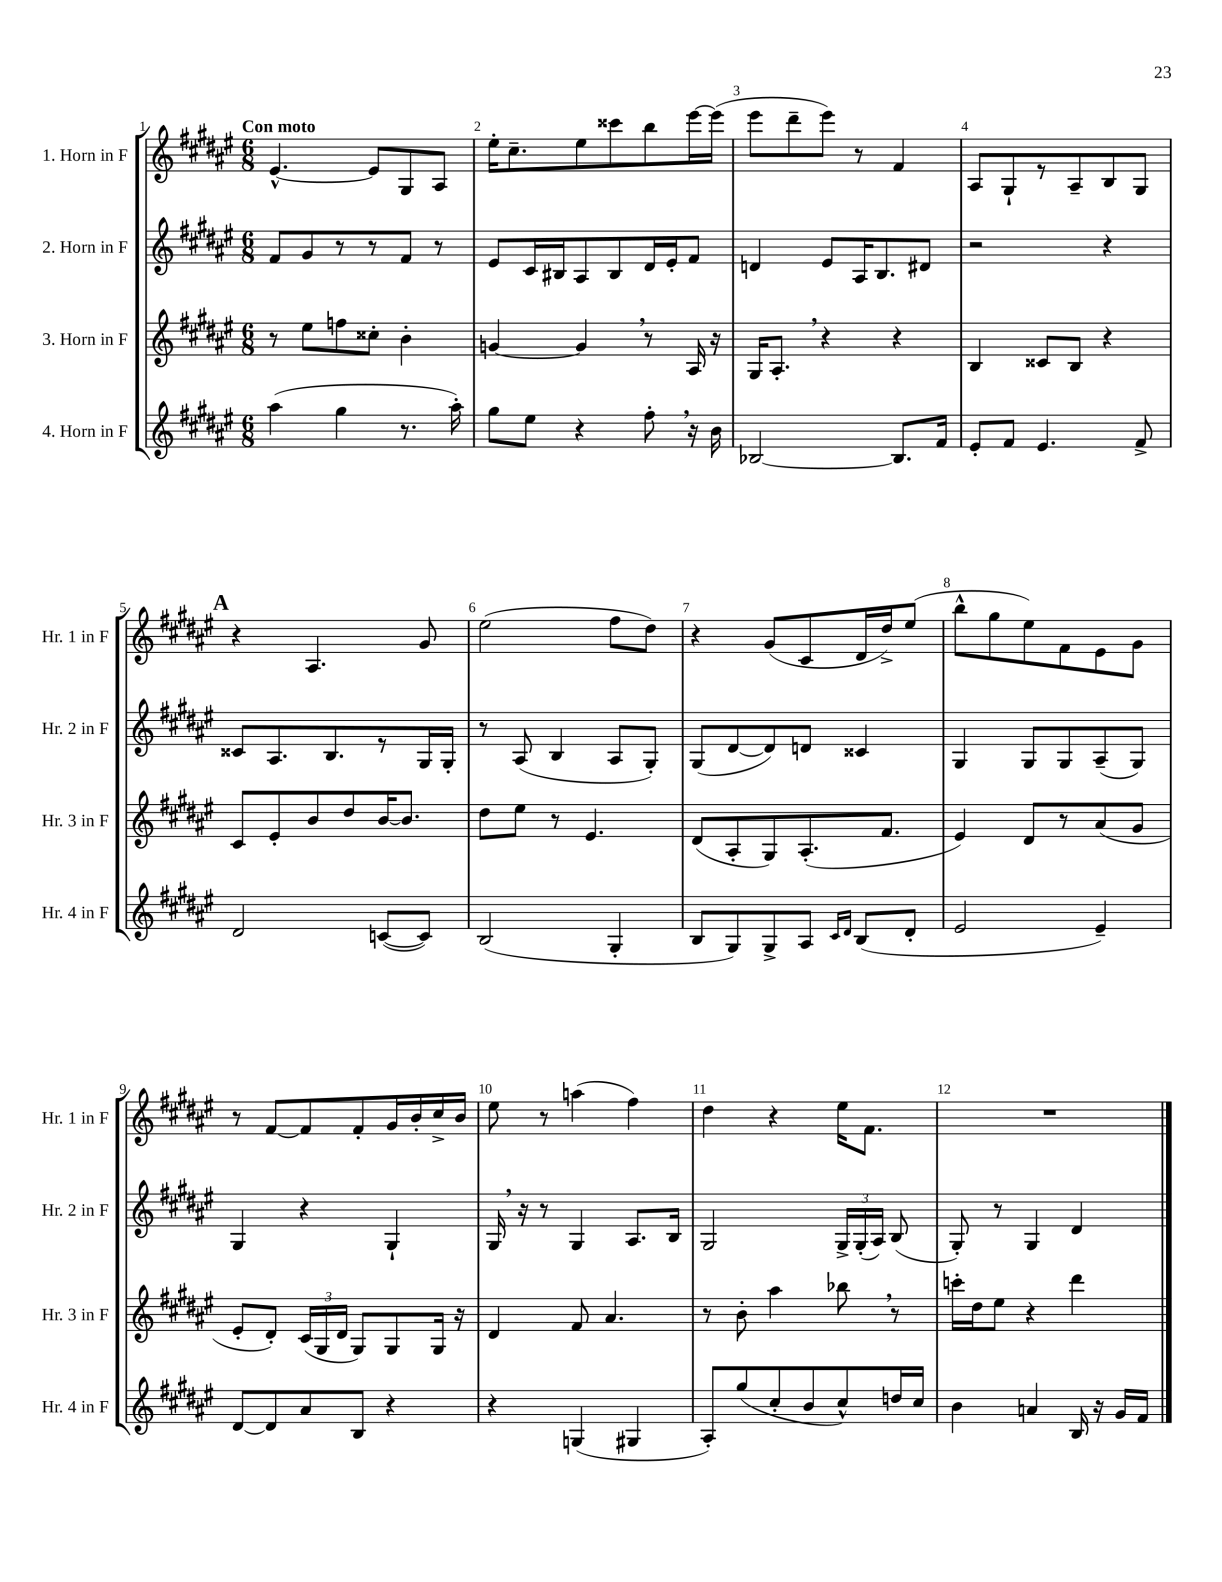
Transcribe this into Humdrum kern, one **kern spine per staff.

**kern	**kern	**kern	**kern
*staff4	*staff3	*staff2	*staff1
*clefG2	*clefG2	*clefG2	*clefG2
*k[f#c#g#d#a#e#]	*k[f#c#g#d#a#e#]	*k[f#c#g#d#a#e#]	*k[f#c#g#d#a#e#]
*M6/8	*M6/8	*M6/8	*M6/8
(4aa#	8r	8f#	[4.e#^^
.	8ee#	8g#	.
4gg#	8ff	8r	.
.	8cc##'	8r	8e#]
8.r	4b'	8f#	8G#
.	.	8r	8A#
16aa#')	.	.	.
=	=	=	=
8gg#	[4g	8e#	16ee#'
.	.	.	8.cc#~
8ee#	.	16c#	.
.	.	16B#	.
4r	4g]	8A#	8ee#
.	.	8B#	8ccc##
8ff#'	8r	16d#	8bb
.	.	16e#'	.
16r	16A#	8f#	[16eee#
16b	16r	.	(16eee#]
=	=	=	=
[2B-	16G#	4d	8eee#
.	8.A#'	.	.
.	.	.	8ddd#~
.	4r	8e#	8eee#)
.	.	16A#	8r
.	.	8.B	.
8.B-]	4r	.	4f#
.	.	8d#	.
16f#	.	.	.
=	=	=	=
8e#'	4B	2r	8A#
8f#	.	.	8G#`
4.e#	8c##	.	8r
.	8B	.	8A#~
.	4r	4r	8B
8f#^	.	.	8G#
=	=	=	=
2d#	8c#	8c##	4r
.	8e#'	8.A#	.
.	8b	.	4.A#
.	.	8.B	.
.	8dd#	.	.
([8c	[16b	8r	.
.	8.b]	.	.
8c])	.	16G#	8g#
.	.	16G#'	.
=	=	=	=
(2B	8dd#	8r	(2ee#
.	8ee#	(8A#	.
.	8r	4B	.
.	4.e#	.	.
4G#'	.	8A#	8ff#
.	.	8G#')	8dd#)
=	=	=	=
8B	(8d#	(8G#	4r
8G#)	8A#'	[8d#	.
8G#^	8G#)	8d#])	(8g#
8A#	(8.A#'	8d	8c#
16qqc#	.	.	.
16qqd#	.	.	.
(8B	.	4c##	16d#
.	8.f#	.	16dd#^)
8d#'	.	.	(8ee#
=	=	=	=
2e#	4e#)	4G#	8bb^^
.	.	.	8gg#
.	8d#	8G#	8ee#)
.	8r	8G#	8f#
4e#~)	(8a#	(8A#~	8e#
.	8g#	8G#)	8g#
=	=	=	=
[8d#	8e#'	4G#	8r
8d#]	8d#')	.	[8f#
8a#	(24c#	4r	8f#]
.	24G#	.	.
.	24d#	.	.
8B	8G#)	.	8f#'
4r	8G#	4G#`	16g#
.	.	.	16b'
.	16G#	.	16cc#^
.	16r	.	16b
=	=	=	=
4r	4d#	16G#	8ee#
.	.	16r	.
.	.	8r	8r
(4G	8f#	4G#	(4aa
.	4.a#	.	.
4G#	.	8.A#	4ff#)
.	.	16B	.
=	=	=	=
8A#')	8r	2G#	4dd#
(8gg#	8b'	.	.
8cc#'	4aa#	.	4r
8b	.	.	.
8cc#^^)	8bb-	24G#^	16ee#
.	.	(24G#'	.
.	.	.	8.f#
.	.	24A#)	.
16dd	8r	(8B	.
16cc#	.	.	.
=	=	=	=
4b	16ccc'	8G#')	2.r
.	16dd#	.	.
.	8ee#	8r	.
4a	4r	4G#	.
16B	4ddd#	4d#	.
16r	.	.	.
16g#	.	.	.
16f#	.	.	.
==	==	==	==
*-	*-	*-	*-
